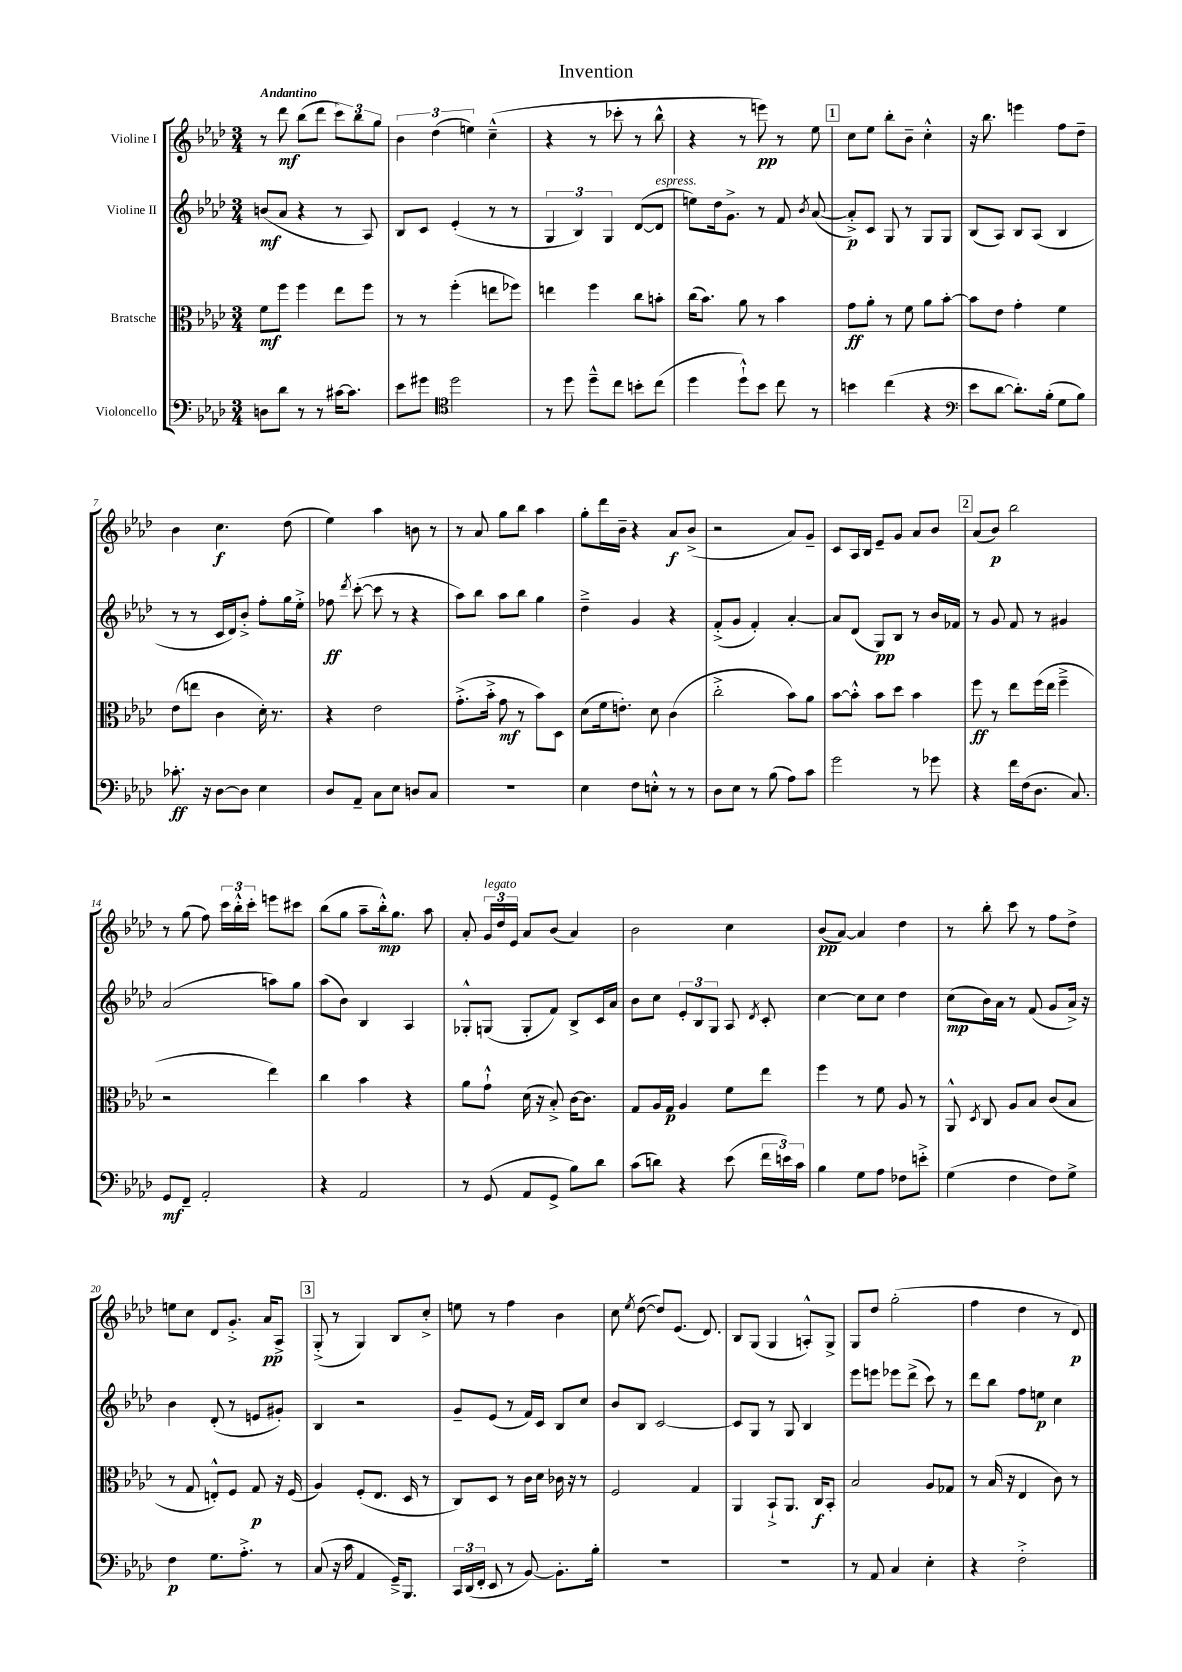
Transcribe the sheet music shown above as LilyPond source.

\header { title = "Invention" }
<<
\new StaffGroup <<
\new Staff = "s0" \with { instrumentName = "Violine I" } {
    \clef treble \key aes \major \numericTimeSignature \time 3/4 \tempo "Andantino"
    \autoBeamOff r8 des'''8\mf bes''8[( des'''8] \tuplet 3/2 { c'''8[) bes''8 g''8] } |
    \tuplet 3/2 { bes'4 des''4( e''4) } c''4---^( |
    r4 r8 ces'''8-. r8 bes''8-^ |
    r4 r8 e'''8\pp) r8 ees''8 |
    \mark \markup { \box "1" } c''8[ ees''8] bes''8[-. bes'8]-- c''4-.-^ |
    r16 bes''8. e'''4 f''8[ des''8]-- |
    bes'4 c''4.\f des''8( |
    ees''4) aes''4 b'8 r8 |
    r8 aes'8 g''8[ bes''8] aes''4 |
    g''8[-. des'''16 bes'16]-- r4 aes'8[\f bes'8]->( |
    r2 aes'8[) g'8]-- |
    c'8[ aes16 bes16] ees'8[-- g'8] aes'8[ bes'8] |
    \mark \markup { \box "2" } aes'8[( bes'8]\p) bes''2 |
    r8 g''8( f''8) \tuplet 3/2 { c'''16[ bes''16-.-^ c'''16]-. } e'''8[ cis'''8] |
    bes''8[( g''8] aes''8[-- bes''16-.-^\mp) g''8.] aes''8 |
    aes'8-. \tuplet 3/2 { g'16[^\markup { \italic "legato" } des''16 ees'16] } aes'8[ bes'8]( aes'4) |
    bes'2 c''4 |
    bes'8[\pp( aes'8]~) aes'4 des''4 |
    r8 bes''8-. c'''8 r8 f''8[ des''8]-> |
    e''8[ c''8] des'8[ g'8.]-.-> aes'16[\pp aes8]-> |
    \mark \markup { \box "3" } g8-.->( r8 g4) bes8[ c''8]-.-> |
    e''8 r8 f''4 bes'4 |
    c''8 \acciaccatura { ees''8 } des''8~( des''8[) ees'8.]( des'8.) |
    bes8[ g8]( g4 a8[-.-^) g8]-> |
    g8[ des''8] g''2-.( |
    f''4 des''4 r8 des'8\p) \bar "|." |
}
\new Staff = "s1" \with { instrumentName = "Violine II" } {
    \clef treble \key aes \major \numericTimeSignature \time 3/4
    \autoBeamOff b'8[\mf( aes'8] r4 r8 aes8) |
    bes8[ c'8] ees'4-.( r8 r8 |
    \tuplet 3/2 { g4 bes4) g4 } des'8[~( des'8]^\markup { \italic "espress." } |
    e''8[) des''16 g'8.]-> r8 f'8 \acciaccatura { bes'8 } aes'8~( |
    \mark \markup { \box "1" } aes'8[-.->\p) c'8] g8 r8 g8[ g8] |
    bes8[( aes8]) bes8[ aes8]( bes4 |
    r8 r8 c'16[ des'16) bes'8]-.-> f''8[-. g''16 ees''16]-.-> |
    fes''8\ff \acciaccatura { des'''8 } c'''8~-.( c'''8 r8 r4 |
    aes''8[) bes''8] aes''8[ bes''8] g''4 |
    des''4---> g'4 r4 |
    f'8[-.->( g'8] f'4-.) aes'4~-. |
    aes'8[ des'8]( g8[\pp) bes8] r8 bes'16[ fes'16] |
    \mark \markup { \box "2" } r8 g'8 f'8 r8 gis'4 |
    aes'2( a''8[) g''8] |
    aes''8[( bes'8]) bes4 aes4 |
    ges8[-.-^ g8]( g8[-. f'8]) bes8[-> c'16 aes'16] |
    bes'8[ c''8] \tuplet 3/2 { ees'8[-. bes8 g8] } aes8 \acciaccatura { des'8 } c'8-. |
    c''4~ c''8[ c''8] des''4 |
    c''8[\mp( bes'16) aes'16] r8 f'8( g'8[ aes'16]->) r16 |
    bes'4 des'8-.( r8 e'8[ gis'8]-.) |
    \mark \markup { \box "3" } bes4 r2 |
    g'8[-- ees'8]( r8 f'16[) c'16] bes8[ c''8] |
    bes'8[ bes8] c'2~ |
    c'8[ g8] r8 g8 bes4 |
    ees'''8[ e'''8] ees'''8[ des'''8]->( c'''8) r8 |
    des'''8[ bes''8] f''8[ e''8]\p c''4 \bar "|." |
}
\new Staff = "s2" \with { instrumentName = "Bratsche" } {
    \clef alto \key aes \major \numericTimeSignature \time 3/4
    \autoBeamOff f'8[\mf f''8] f''4 ees''8[ f''8] |
    r8 r8 f''4-.( e''8[ fes''8]) |
    e''4 f''4 c''8[ b'8]-. |
    c''16[( bes'8.]) aes'8 r8 bes'4 |
    \mark \markup { \box "1" } g'8[\ff aes'8]-. r8 f'8 aes'8[ bes'8]~-. |
    bes'8[ ees'8] g'4-. f'4 |
    ees'8[( e''8] c'4 des'16-.) r8. |
    r4 ees'2 |
    g'8.[-.->( bes'16]-.-> g'8\mf r8 bes'8[) des8] |
    des'8[( f'16 e'8.]-.) des'8 c'4( |
    c''2-.-> bes'8[) aes'8] |
    bes'8[~ bes'8]-.-^ bes'8[ des''8] bes'4 |
    \mark \markup { \box "2" } f''8\ff r8 ees''8[ f''16( ees''16] f''4---> |
    r2 ees''4) |
    c''4 bes'4 r4 |
    aes'8[ g'8]-!-^ des'16( r16 bes8-.->) c'16[~ c'8.] |
    g8[ aes16 g16]\p aes4 f'8[ ees''8] |
    f''4 r8 f'8 aes8 r8 |
    aes,8-^ \acciaccatura { des8 } c8 aes8[ bes8] c'8[( bes8] |
    r8 g8 e8[-.-^) f8] g8\p r16 f16( |
    \mark \markup { \box "3" } aes4) f8[-.( ees8.] des16 r8 |
    c8[) des8] r8 c'16[ des'16] ces'16 r16 r8 |
    f2 g4 |
    aes,4 bes,8[-!-> aes,8.] c16[\f bes,8]-. |
    bes2 aes8[ ges8] |
    r8 bes16( r16 ees4 c'8) r8 \bar "|." |
}
\new Staff = "s3" \with { instrumentName = "Violoncello" } {
    \clef bass \key aes \major \numericTimeSignature \time 3/4
    \autoBeamOff d8[ des'8] r8 r8 cis'16[~ cis'8.] |
    ees'8[ gis'8] \clef tenor des''2 |
    r8 des''8 des''8[---^ c''8] b'8[-. c''8]( |
    des''4 des''8[-!-^) bes'8] c''8 r8 |
    \mark \markup { \box "1" } b'4 c''4( r4 |
    \clef bass ees'8[ des'8]~ des'8.[-.) bes16]-.( g8[ bes8]) |
    ces'8.-.\ff r16 des8[~ des8] ees4 |
    des8[ aes,8]-- c8[ ees8] d8[ c8] |
    R2. |
    ees4 f8[ e8]-.-^ r8 r8 |
    des8[ ees8] r8 bes8( aes8[) c'8] |
    g'2 r8 ges'8 |
    \mark \markup { \box "2" } r4 f'16[ f16( des8.] c8.) |
    g,8[\mf f,8]-- aes,2-. |
    r4 aes,2 |
    r8 g,8( aes,8[ g,8]-> bes8[) des'8] |
    c'8[( d'8]) r4 ees'8( \tuplet 3/2 { f'16[ e'16) c'16] } |
    bes4 g8[ aes8] fes8[ e'8]-.-> |
    g4( f4 f8[) g8]-> |
    f4\p g8.[ aes8.]-.-> r8 |
    \mark \markup { \box "3" } c8( r16 c'16 aes,4 g,16[--->) bes,,8.] |
    \tuplet 3/2 { c,16[ des,16( f,16]-. } ees,8 r8 bes,8~) bes,8.[-. bes16]-. |
    R2. |
    R2. |
    r8 aes,8 c4 ees4-. |
    r4 f2-.-> \bar "|." |
}
>>
>>
